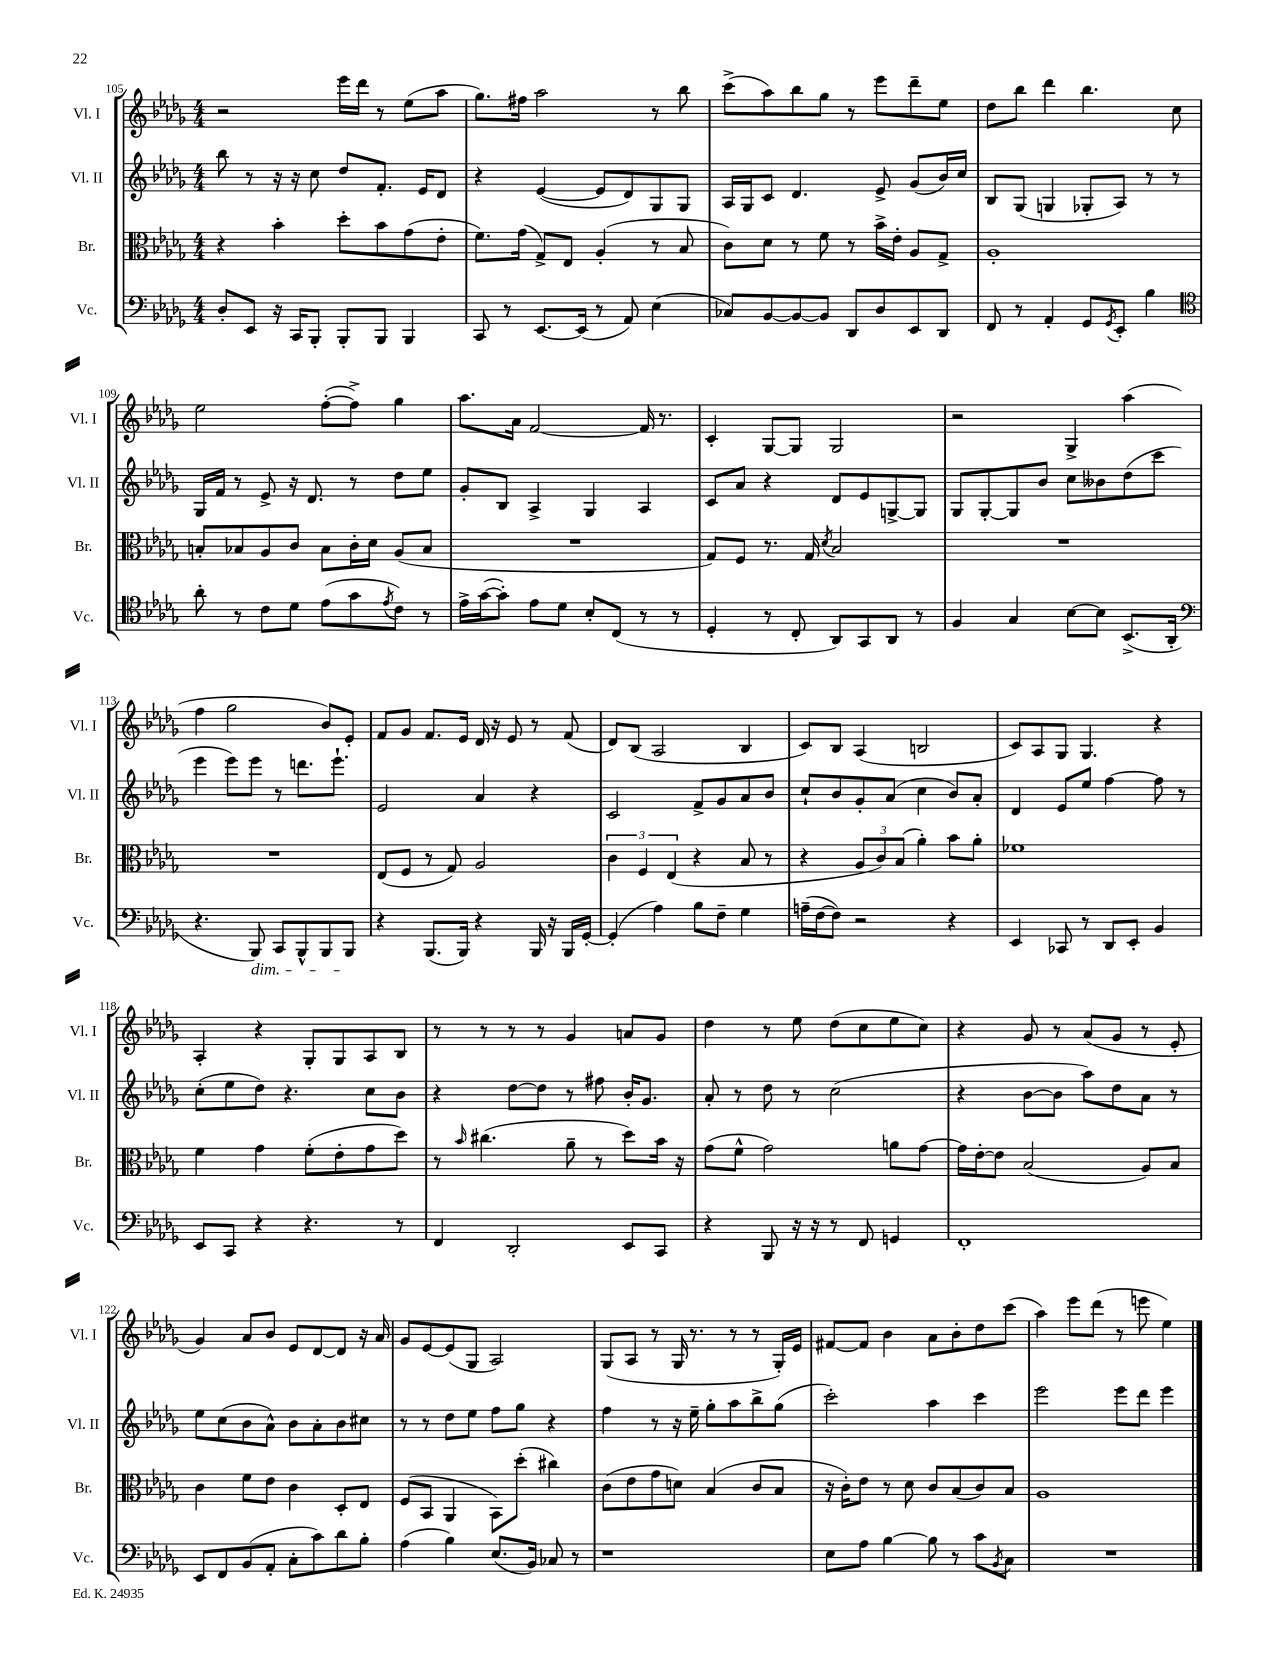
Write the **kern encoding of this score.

**kern	**kern	**kern	**kern
*staff4	*staff3	*staff2	*staff1
*clefF4	*clefC3	*clefG2	*clefG2
*k[b-e-a-d-g-]	*k[b-e-a-d-g-]	*k[b-e-a-d-g-]	*k[b-e-a-d-g-]
*M4/4	*M4/4	*M4/4	*M4/4
8D-'	4r	8bb-	2r
8EE-	.	8r	.
16r	4b-'	16r	.
16CC	.	16r	.
8BBB-'	.	8cc	.
8BBB-'	8dd-'	8dd-	16eee-
.	.	.	16ddd-
8BBB-	8b-	8.f'	8r
4BBB-	(8g-	.	(8ee-
.	.	16e-	.
.	8e-'	8d-	8aa-
=	=	=	=
8CC	8.f)	4r	8.gg-)
8r	.	.	.
.	(16g-	.	16ff#
[8.EE-	8G-^)	([4e-	2aa-
.	8E-	.	.
(16EE-]	.	.	.
8r	(4A-'	8e-]	.
8AA-)	.	8d-)	.
(4E-	8r	8G-	8r
.	8B-	8G-	8bb-
=	=	=	=
8C-)	8c)	16A-	(8ccc^
.	.	16G-	.
[8BB-	8d-	8c	8aa-)
8BB-_	8r	4.d-	8bb-
8BB-]	8f	.	8gg-
8DD-	8r	.	8r
8D-	16b-^	8e-^	8eee-
.	16e-'	.	.
8EE-	8A-	(8g-	8ddd-~
8DD-	8G-^	16b-)	8ee-
.	.	16cc	.
=	=	=	=
8FF	1A-'	8B-	8dd-
8r	.	(8G-	8bb-
4AA-'	.	4G	4ddd-
8GG-	.	8G-'	4.bb-
8qGG-	.	.	.
8EE-'	.	8A-)	.
4B-	.	8r	.
.	.	8r	8cc
=	=	=	=
*clefC4	*	*	*
8a-'	8B'	16G-	2ee-
.	.	16f	.
8r	8B-	8r	.
8c	8A-	8e-^	.
8d-	8c	16r	.
.	.	8.d-	.
(8e-	8B-	.	([8ff'
8g-	16c'	8r	8ff^])
.	16d-	.	.
8qe-	.	.	.
8c)	(8A-	8dd-	4gg-
8r	8B-	8ee-	.
=	=	=	=
16e-^	1r	8g-'	8.aa-
([16g-	.	.	.
8g-'])	.	8B-	.
.	.	.	16a-
8e-	.	4A-^	[2f
8d-	.	.	.
8B-'	.	4G-	.
(8C	.	.	.
8r	.	4A-	16f]
.	.	.	8.r
8r	.	.	.
=	=	=	=
4D-'	8G-)	8c	4c'
.	8F	8a-	.
8r	8.r	4r	[8G-
8C'	.	.	8G-]
.	16G-	.	.
.	8qd-	.	.
8AA-)	2B-	8d-	2G-
8GG-	.	8e-	.
8AA-	.	[8G^	.
8r	.	8G]	.
=	=	=	=
4F	1r	8G-	2r
.	.	[8G-'	.
4G-	.	8G-]	.
.	.	8b-	.
[8B-	.	8cc	4G-^
8B-]	.	8b--	.
(8.BB-^	.	(8dd-	(4aa-
.	.	8ccc	.
16AA-'	.	.	.
=	=	=	=
*clefF4	*	*	*
4.r	1r	4eee-	4ff
.	.	8eee-)	2gg-
8BBB-)	.	8eee-	.
8CC	.	8r	.
8BBB-^^	.	8.ddd	.
8BBB-	.	.	8b-)
.	.	8.eee-`	.
8BBB-	.	.	8e-'
=	=	=	=
4r	(8E-	2e-	8f
.	8F	.	8g-
(8.BBB-	8r	.	8.f
.	8G-)	.	.
16BBB-)	.	.	16e-
4r	2A-	4a-	16d-
.	.	.	16r
.	.	.	8e-
16BBB-	.	4r	8r
16r	.	.	.
16BBB-	.	.	(8f
[16GG-'	.	.	.
=	=	=	=
(4GG-']	6c	2c	8d-)
.	.	.	(8B-
.	6F	.	.
4A-)	.	.	2A-
.	(6E-	.	.
8B-	4r	8f^	.
8F~	.	8g-	.
4G-	8B-	8a-	4B-
.	8r	8b-	.
=	=	=	=
(16A~	4r	8cc`	8c)
[16F	.	.	.
8F])	.	8b-	8B-
2r	12A-	8g-'	(4A-
.	12c)	.	.
.	.	(8a-	.
.	(12B-	.	.
.	4a-')	4cc	2B
4r	8b-	8b-)	.
.	8a-'	8a-'	.
=	=	=	=
4EE-	1f-	4d-	8c)
.	.	.	8A-
8CC-	.	8e-	8G-
8r	.	8ee-	4.G-
8DD-	.	[4ff	.
8EE-'	.	.	.
4BB-	.	8ff]	4r
.	.	8r	.
=	=	=	=
8EE-	4f	(8cc'	4A-'
8CC	.	8ee-	.
4r	4g-	8dd-)	4r
.	.	4.r	.
4.r	(8f'	.	8G-'
.	8e-'	.	8G-
.	8g-	8cc	8A-
8r	8dd-)	8b-	8B-
=	=	=	=
4FF	8r	4r	8r
.	16qqb-	.	.
.	(4.cc#	.	8r
2DD-'	.	[8dd-	8r
.	.	8dd-]	8r
.	8a-~	8r	4g-
.	8r	8ff#	.
8EE-	8dd-)	16b-'	8a
.	.	8.g-	.
8CC	16b-	.	8g-
.	16r	.	.
=	=	=	=
4r	(8g-	8a-'	4dd-
.	8f^^	8r	.
8BBB-	2g-)	8dd-	8r
16r	.	8r	8ee-
16r	.	.	.
8r	.	(2cc	(8dd-
8FF	.	.	8cc
4GG	8a	.	8ee-
.	[8g-	.	8cc)
=	=	=	=
1FF'	16g-]	4r	4r
.	[16e-'	.	.
.	8e-]	.	.
.	(2B-	[8b-	8g-
.	.	8b-]	8r
.	.	8aa-)	(8a-
.	.	8dd-	8g-
.	8A-)	8a-	8r
.	8B-	8r	8e-'
=	=	=	=
8EE-	4c	8ee-	4g-)
8FF	.	(8cc	.
(8BB-	8f	8b-	8a-
8AA-'	8e-	8a-^^)	8b-
8C'	4c	8b-	8e-
8c)	.	8a-'	[8d-
8d-	8D-'	8b-	8d-]
8B-'	8E-	8cc#	16r
.	.	.	16a-
=	=	=	=
(4A-	(8F	8r	8g-
.	8BB-	8r	[8e-
4B-)	4AA-	8dd-	(8e-]
.	.	8ee-	8G-
(8.E-	8BB-)	8ff	2A-)
.	(8dd-'	8gg-	.
16BB-)	.	.	.
8C-	4cc#)	4r	.
8r	.	.	.
=	=	=	=
1r	(8c	4ff	(8G-
.	8e-	.	8A-
.	8g-	8r	8r
.	8d)	16r	16G-
.	.	16ee-~	8.r
.	(4B-	8gg-'	.
.	.	8aa-	8r
.	8c	8bb-^	8r
.	8B-	(8gg-	16G-')
.	.	.	16e-
=	=	=	=
8E-	16r	2ccc')	[8f#
.	16c')	.	.
8A-	8e-	.	8f#]
[4B-	8r	.	4b-
.	8d-	.	.
8B-]	8c	4aa-	8a-
8r	(8B-	.	8b-'
8c	8c)	4ccc	8dd-
8qBB-	.	.	.
8C	8B-	.	(8ccc
=	=	=	=
1r	1A-	2eee-	4aa-)
.	.	.	8eee-
.	.	.	(8ddd-
.	.	8eee-	8r
.	.	8ddd-	8eee
.	.	4eee-	4ee-)
==	==	==	==
*-	*-	*-	*-
